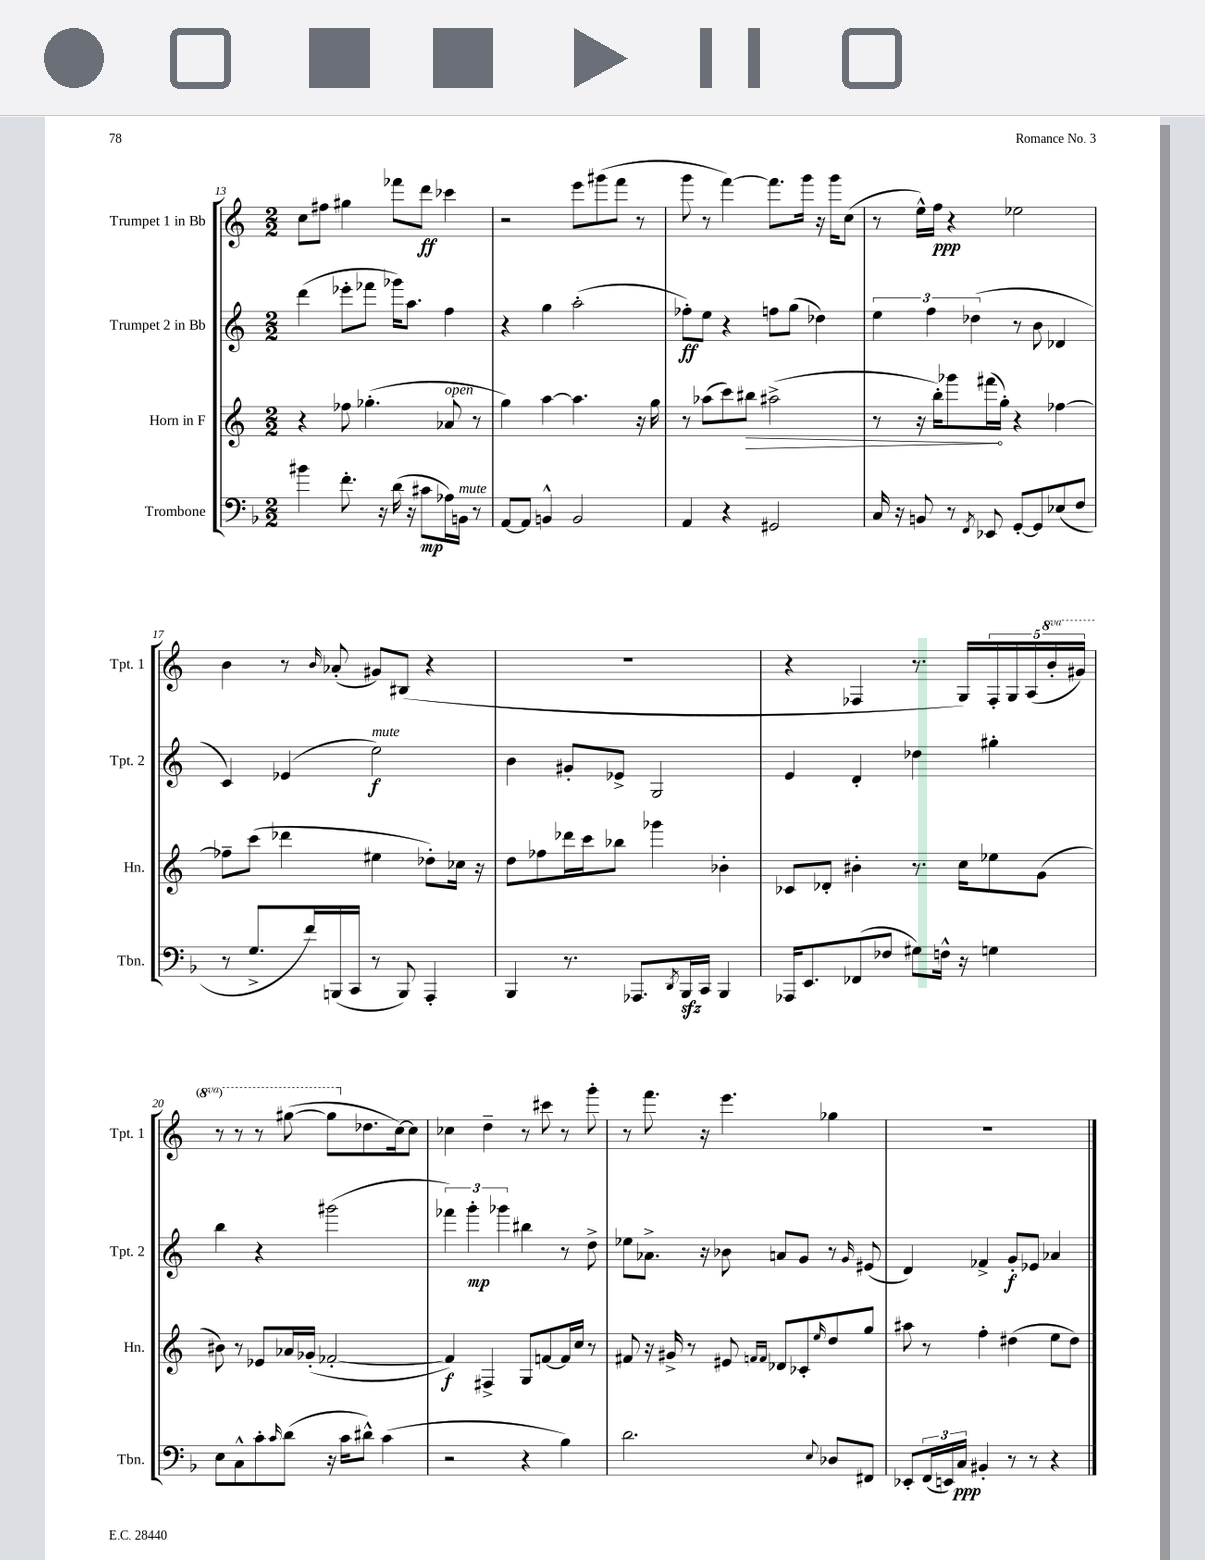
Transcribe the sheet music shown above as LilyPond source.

<<
\new StaffGroup <<
\new Staff = "s0" \with { instrumentName = "Trumpet 1 in Bb" shortInstrumentName = "Tpt. 1" } {
    \clef treble \key c \major \numericTimeSignature \time 2/2 \set Staff.ottavationMarkups = #ottavation-simple-ordinals
    c''8 fis''8 gis''4 fes'''8 d'''8\ff ces'''4 |
    r2 e'''8 gis'''8( f'''8 r8 |
    g'''8 r8 f'''4~) f'''8. g'''16 r16 g'''16 c''8( |
    r8 e''16-^) f''16\ppp r4 ees''2 |
    b'4 r8 \grace { b'16 } aes'8-.( gis'8) bis8( r4 |
    R1 |
    r4 fes4 r8. g16) \tuplet 5/4 { fes16-. g16 a16( \ottava #1 b''16-. gis''16) } |
    r8 r8 r8 gis'''8~( gis'''8 \ottava #0 des''8. c''16~) c''8 |
    ces''4 d''4-- r8 cis'''8 r8 g'''8-. |
    r8 f'''8. r16 e'''4. ges''4 |
    R1 \bar "|." |
}
\new Staff = "s1" \with { instrumentName = "Trumpet 2 in Bb" shortInstrumentName = "Tpt. 2" } {
    \clef treble \key c \major \numericTimeSignature \time 2/2
    d'''4( ees'''8-. fes'''8 ges'''16) a''8. f''4 |
    r4 g''4 a''2-.( |
    fes''8-.\ff) e''8 r4 f''8 g''8( des''4) |
    \tuplet 3/2 { e''4 f''4 des''4( } r8 b'8 des'4 |
    c'4) ees'4( e''2\f^\markup { \italic "mute" }) |
    b'4 gis'8-. ees'8-> g2 |
    e'4 d'4-. des''4 gis''4-. |
    b''4 r4 gis'''2( |
    \tuplet 3/2 { fes'''4) g'''4-.\mp ges'''4 } bis''4 r8 d''8-> |
    ees''8 aes'8.-> r16 bes'8 a'8 g'8 r8 \grace { g'16 } eis'8( |
    d'4) fes'4-> g'8-.\f ees'8 aes'4 \bar "|." |
}
\new Staff = "s2" \with { instrumentName = "Horn in F" shortInstrumentName = "Hn." } {
    \clef treble \key c \major \numericTimeSignature \time 2/2
    r4 fes''8 ges''4.-.( aes'8^\markup { \italic "open" } r8 |
    g''4) a''4~ a''4. r16 g''16 |
    r8 aes''8( c'''8) \once \override Hairpin.circled-tip = ##t bis''8\> ais''2->( |
    r8 r16 b''16-.) ges'''8 fis'''16\!( g''16-.) r4 fes''4~ |
    fes''8-- c'''8( des'''4 eis''4 des''8-.) ces''16 r16 |
    d''8 fes''8 des'''16 c'''16 bes''8 ges'''4 bes'4-. |
    ces'8 des'8-. bis'4-. r8. c''16 ees''8 g'8( |
    bis'8) r8 ees'8 aes'16 ges'16-.( fes'2~-. |
    fes'4\f) fis4-> g8 f'8~ f'16 c''16 r8 |
    fis'8 r16 gis'16-> r8 eis'8 \grace { f'16 f'16 } des'8 ces'8-. \grace { e''16 } d''8 g''8 |
    ais''8 r8 f''4-. dis''4( e''8 dis''8) \bar "|." |
}
\new Staff = "s3" \with { instrumentName = "Trombone" shortInstrumentName = "Tbn." } {
    \clef bass \key f \major \numericTimeSignature \time 2/2
    bis'4 f'8.-. r16 d'16( r16 cis'8\mp aes16) b,16^\markup { \italic "mute" } r8 |
    a,8~ a,8 b,4-^ b,2 |
    a,4 r4 gis,2 |
    c16 r16 b,8 r8 \acciaccatura { f,8 } ees,8 g,8~-. g,8 ees8( f8 |
    r8 g8.-> f'16) b,,16( c,16 r8 b,,8) a,,4-. |
    bes,,4 r8. aes,,8. \acciaccatura { d,8 } bes,,16\sfz c,16 bes,,4 |
    aes,,16 e,8. fes,8( fes8 gis8) f16-^ r16 g4 |
    e8 c8-^ c'8-. \grace { c'16 } d'8( r16 c'16 dis'8-^) c'4( |
    r2 r4 bes4) |
    d'2. \appoggiatura { e8 } des8 fis,8 |
    ees,8-. \tuplet 3/2 { f,16( e,16) c16\ppp } bis,4-. r8 r8 r4 \bar "|." |
}
>>
>>
\layout { \context { \Score currentBarNumber = #13 } }
